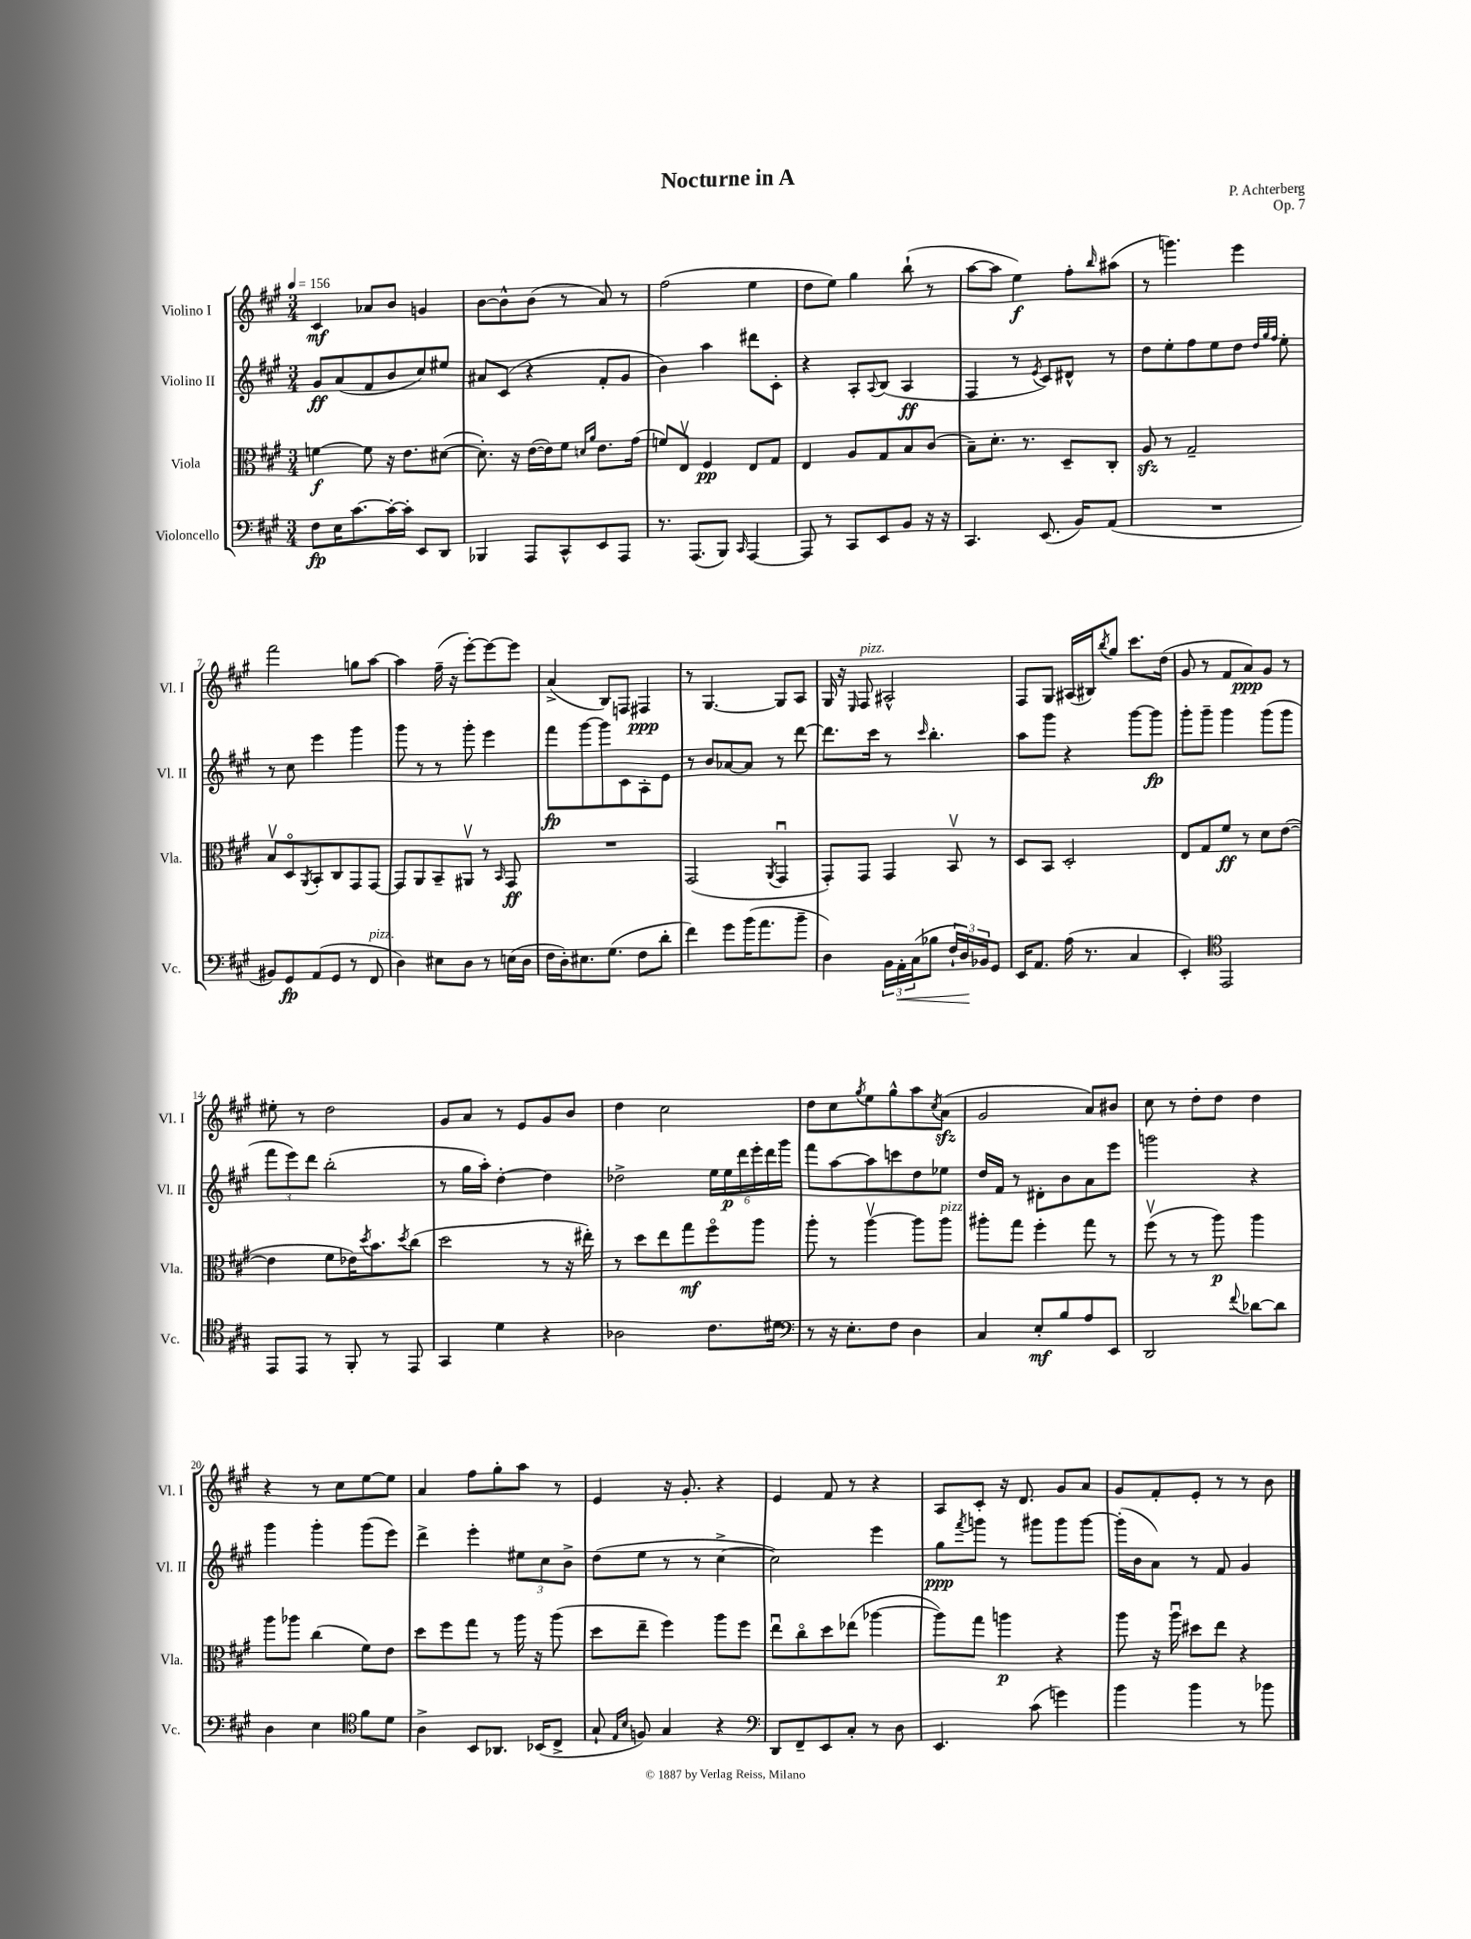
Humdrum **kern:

**kern	**kern	**kern	**kern
*staff4	*staff3	*staff2	*staff1
*clefF4	*clefC3	*clefG2	*clefG2
*k[f#c#g#]	*k[f#c#g#]	*k[f#c#g#]	*k[f#c#g#]
*M3/4	*M3/4	*M3/4	*M3/4
*MM156	*MM156	*MM156	*MM156
8F#	[4f	8g#	4c#
16E	.	(8a	.
[8.c#	.	.	.
.	8f]	8f#	8a-
16c#'_	16r	8b	8b
16c#']	8.e	.	.
8EE	.	8cc#)	4g
8DD	([8d#	8ee#	.
=	=	=	=
4BBB-	8.d#'])	8a#	[8b
.	.	(8c#	8b^^]
.	16r	.	.
8AAA	([16e	4r	(8b
.	16e])	.	.
8CC#^^	8f#	.	8r
.	16qqd	.	.
.	16qqa	.	.
8EE	8.e	8f#'	8a)
8AAA	.	8g#	8r
.	(16g#	.	.
=	=	=	=
8.r	8f)	4b)	(2ff#
.	8Ev	.	.
(8.AAA	.	.	.
.	4F#	4aa	.
8BBB)	.	.	.
16qqCC#	.	.	.
[4AAA	8E	8ddd#	4ee
.	8G#	8c#'	.
=	=	=	=
8AAA]	4E	4r	8dd
8r	.	.	8ee)
8CC#	8A	8A'	4gg#
.	.	8qqA	.
8EE	8G#	(8B	.
8BB	8B	4A	(8bb`
16r	(8c#	.	8r
16r	.	.	.
=	=	=	=
4.CC#	8B~)	4F#	[8aa
.	8.d'	.	8aa]
.	.	8r	4ee)
.	8.r	.	.
.	.	8qe	.
(8.EE	.	8c#)	.
.	8D~	8d#^^	8ff#'
16BB)	.	.	.
.	.	.	16qqbb
(8AA	8C#'	8r	(8aa#
=	=	=	=
2.r	8A	8dd	8r
.	8r	8ee'	4.ggg)
.	2G#~	8ff#	.
.	.	8ee	.
.	.	8dd	4eee
.	.	32qqdd	.
.	.	32qqgg#	.
.	.	32qqff#	.
.	.	8ee'	.
=	=	=	=
8BB#)	8Bv	8r	2fff#
8GG#	8Do	8cc#	.
.	8qAA	.	.
(8AA	8BB'	4eee	.
8GG#	8C#	.	.
8r	8GG#	4ggg#	8gg
8FF#	[8GG#	.	[8aa
=	=	=	=
4D)	8GG#]	8ggg#	4aa]
.	8AA	8r	.
8E#	8BB~	8r	(16ff#~
.	.	.	16r
8D	8AA#v	8ggg#'	[8eee')
8r	8r	4eee	8eee_
.	16qqBB	.	.
(16E	8GG#	.	8eee]
16D	.	.	.
=	=	=	=
16F#	2.r	8fff#	(4a^
16D')	.	.	.
8.E#	.	[8ggg#	.
.	.	8ggg#]	8B)
(8.G#	.	.	.
.	.	8c#	8F
8F#	.	8A'	4F#
8d'	.	8e	.
=	=	=	=
4f#)	(2GG#	8r	8r
.	.	8b	[4.G#
8g#	.	[8a-	.
(16b	.	8a-]	.
8.a	.	.	.
.	8qAA	.	.
.	4GG#u	8r	8G#]
8b~	.	[8ddd	8A
=	=	=	=
4D)	8GG#')	8.ddd]	16G#
.	.	.	16r
.	.	.	16qqE
.	8GG#	.	8F#
.	.	16ccc#	.
24BB	4GG#	8r	2A#^^
24AA'	.	.	.
(24C#	.	.	.
.	.	16qqccc#	.
8B-	.	4.bb'	.
24F#`	8BBv	.	.
24D)	.	.	.
24BB-	.	.	.
8GG#	8r	.	.
=	=	=	=
16EE	8D	8aa	8F#
8.AA	.	.	.
.	8BB	8ggg#	8G#
(16A	2D'	4r	(16A#
8.r	.	.	16B#)
.	.	.	8qbb
.	.	.	8gg#
4C#	.	[8ggg#	8.ccc#
.	.	8ggg#]	.
.	.	.	(16dd
=	=	=	=
4EE')	8E	8ggg#'	8g#
.	8G#	8ggg#~	8r
*clefC4	*	*	*
2EE	8f#	4ggg#	8f#
.	8r	.	8a)
.	8d	(8ggg#	8g#
.	([8e	8ggg#	8r
=	=	=	=
8EE	4e]	12fff#	8ee#'
.	.	12eee)	.
8EE	.	.	8r
.	.	12ddd	.
8r	8f#	(2bb'	2dd
8FF#'	16e-)	.	.
.	8qdd	.	.
.	8.b	.	.
8r	.	.	.
.	8qdd	.	.
8EE	(8cc#	.	.
=	=	=	=
4GG#	2dd	8r	8g#
.	.	16gg#	8a
.	.	16aa')	.
4d	.	[4dd'	8r
.	.	.	8e
4r	8r	4dd]	8g#
.	16r	.	8b
.	16ee#')	.	.
=	=	=	=
2A-	8r	2dd-^	4dd
.	8dd	.	.
.	8ee	.	2cc#
.	8gg#	.	.
8.c#	8ff#o	24ee	.
.	.	24ee	.
.	.	24ddd	.
.	8aa	24eee'	.
.	.	24ddd	.
16d#	.	.	.
.	.	24ggg#	.
=	=	=	=
*clefF4	*	*	*
8r	8aa'	8fff#	8dd
16r	8r	[8aa	8cc#
8.E'	.	.	.
.	.	.	8qgg#
.	[4aav	8aa]	8ee
8F#	.	8ccc	8gg#^^
4D	8aa]	8dd	8aa
.	.	.	8qcc#
.	8aa	8ee-	(8a
=	=	=	=
4C#	8aa#'	16dd	2g#
.	.	16f#	.
.	8gg#	8r	.
8E'	4ff#'	8d#'	.
8B	.	8b	.
8A	8gg#	8a	8a)
8EE	8r	8eee	8b#
=	=	=	=
2DD	(8ff#v	2ggg	8cc#
.	8r	.	8r
.	8r	.	8dd'
.	8aa)	.	8dd
8qqf#	.	.	.
[8d-	4aa	4r	4dd
8d-]	.	.	.
=	=	=	=
4D	8aa	4ggg#	4r
.	8aa-	.	.
4E	(4cc#	4ggg#'	8r
.	.	.	8cc#
*clefC4	*	*	*
8f#	8f#)	(8ggg#	[8ee
8d	8e	8eee)	8ee]
=	=	=	=
4A^	8dd	4ddd^	4a
.	8ff#	.	.
8BB	8gg#	4eee'	8ff#
8.AA-	8r	.	8gg#'
.	16aa	12ee#	8aa
(16BB-	16r	.	.
.	.	12cc#	.
8C#^	(8aa	.	8r
.	.	12b^	.
=	=	=	=
8G#`	8dd	(8dd	4e
16qqE	.	.	.
16qqB	.	.	.
8F)	8ee~	8ee	.
4G#	4ff#)	8r	16r
.	.	.	8.g#'
.	.	8r	.
4r	8aa	[4cc#^	4r
.	8ff#	.	.
=	=	=	=
*clefF4	*	*	*
8DD	8eeu	2cc#])	4e
8FF#~	8cc#o	.	.
8EE	8dd	.	8f#
8C#'	(8ee-	.	8r
8r	[4aa-	4eee	4r
8D	.	.	.
=	=	=	=
4.EE	8aa-])	8gg#	8A
.	.	8qfff#	.
.	8gg#	8ggg	8c#'
.	4aa	8r	16r
.	.	.	8.d
(8c#	.	8ggg#	.
4g)	4r	8ggg#	8g#
.	.	[8ggg#	8a
=	=	=	=
4b	8aa	(16ggg#']	8g#
.	.	16b	.
.	16r	8a)	8f#'
.	16aau	.	.
4b	8dd#	8r	8e'
.	8ee	8f#	8r
8r	4r	4g#	8r
8b-	.	.	8b
==	==	==	==
*-	*-	*-	*-
